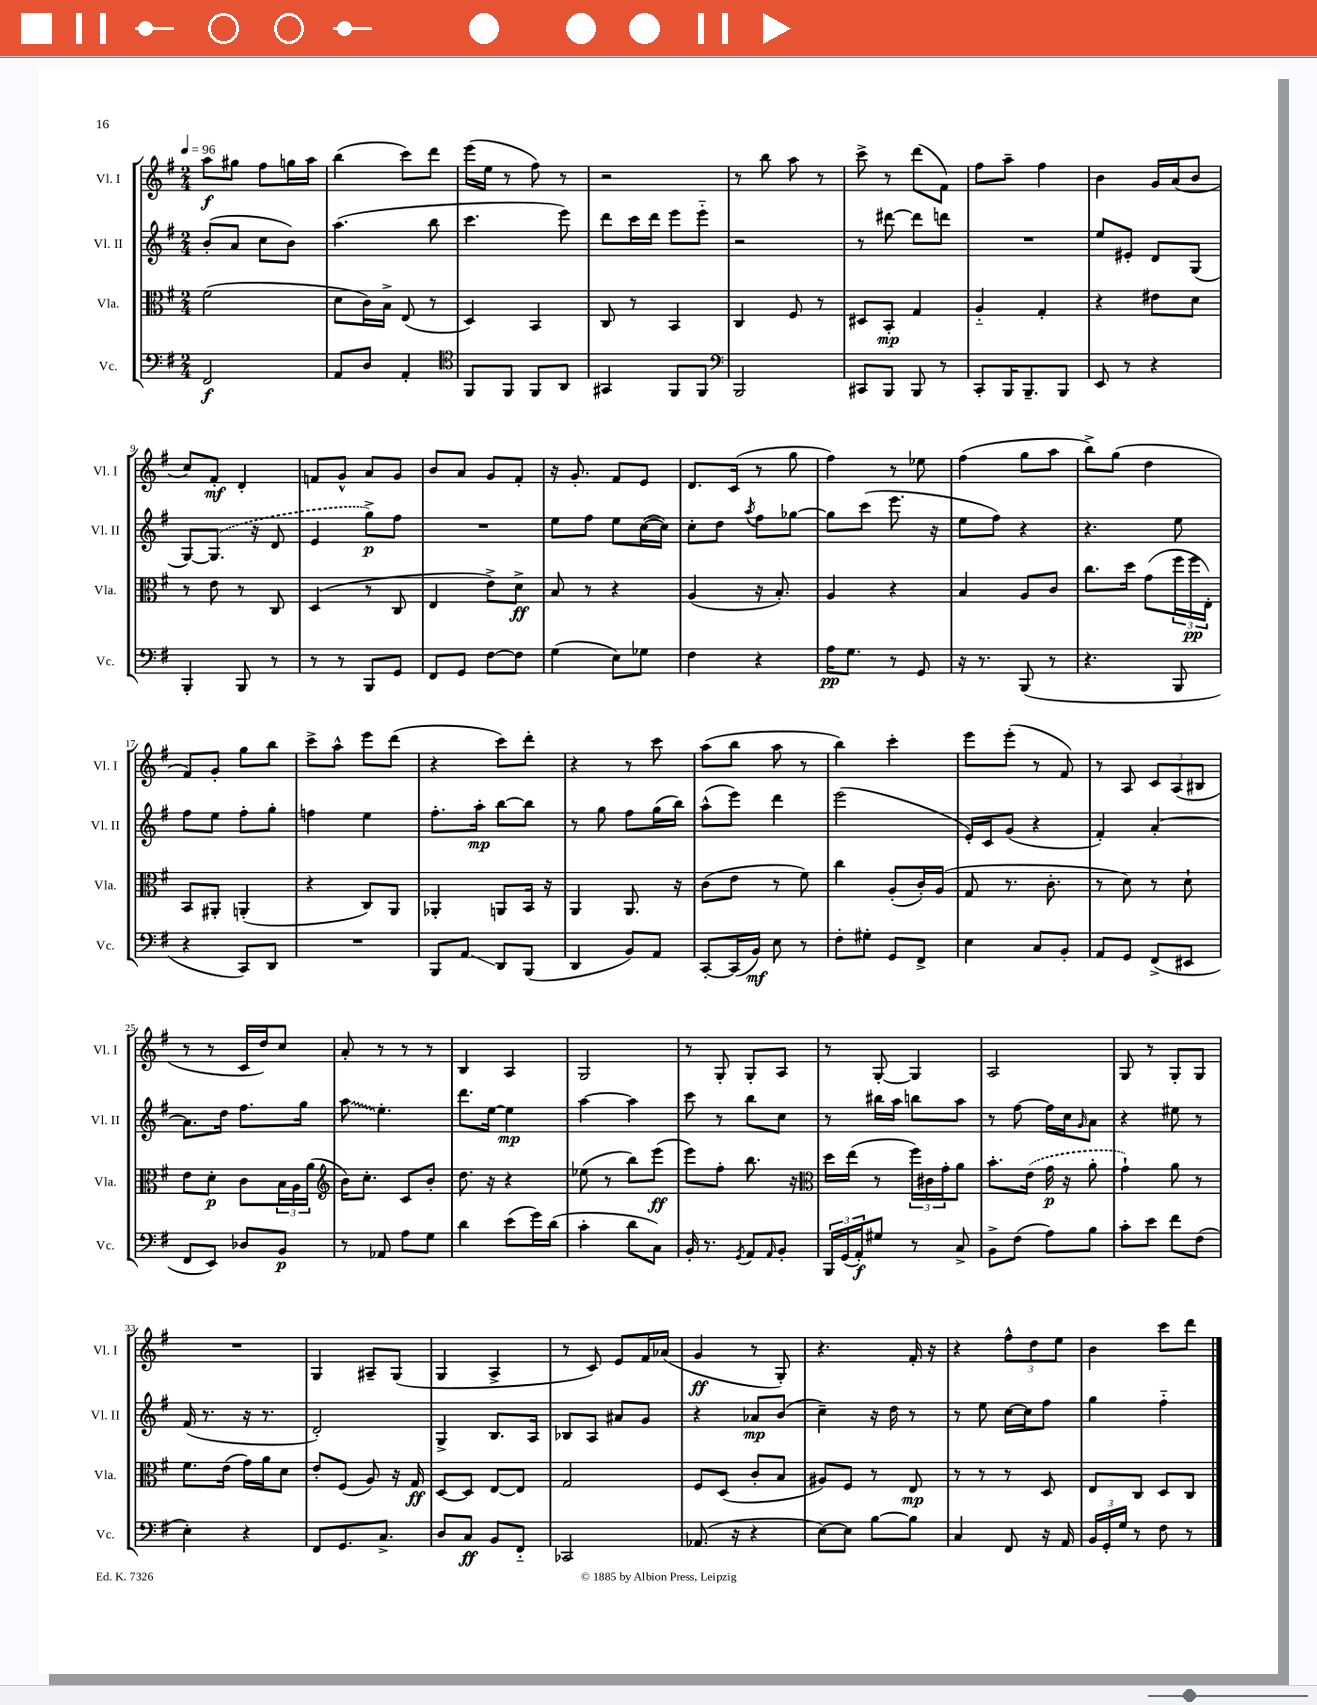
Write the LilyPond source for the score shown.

<<
\new StaffGroup <<
\new Staff = "s0" \with { instrumentName = "Vl. I" shortInstrumentName = "Vl. I" } {
    \clef treble \key g \major \numericTimeSignature \time 2/4 \tempo 4 = 96
    a''8\f gis''8 fis''8 g''16 a''16 |
    b''4( c'''8) d'''8 |
    e'''16( e''16 r8 fis''8) r8 |
    r2 |
    r8 b''8 a''8 r8 |
    c'''8-> r8 d'''8( fis'8) |
    fis''8 a''8-- fis''4 |
    b'4 g'16 a'16( b'8 |
    c''8) fis'8-.\mf d'4-. |
    f'8 g'8-^ a'8 g'8 |
    b'8 a'8 g'8 fis'8-. |
    r16 g'8.-. fis'8 e'8 |
    d'8. c'16( r8 g''8 |
    fis''4) r8 ees''8 |
    fis''4( g''8 a''8 |
    b''8->) g''8( d''4 |
    fis'8) g'8-. g''8 b''8 |
    c'''8-> a''8-^ e'''8 d'''8( |
    r4 c'''8) d'''8-. |
    r4 r8 c'''8 |
    a''8( b''8 a''8 r8 |
    b''4) c'''4-. |
    e'''8 e'''8-.( r8 fis'8) |
    r8 a8 \tuplet 3/2 { c'8 a8( bis8 } |
    r8 r8 c'16 d''16) c''8 |
    a'8-. r8 r8 r8 |
    b4 a4 |
    g2 |
    r8 g8-. g8-. a8 |
    r8 g8~-. g4 |
    a2 |
    g8 r8 g8-. g8 |
    R2 |
    g4 ais8-- g8( |
    g4 a4-> |
    r8 c'8) e'8 fis'16 aes'16( |
    g'4\ff r8 g8-.) |
    r4. fis'16-. r16 |
    r4 \tuplet 3/2 { fis''8-^ d''8 e''8 } |
    b'4 c'''8 d'''8 \bar "|." |
}
\new Staff = "s1" \with { instrumentName = "Vl. II" shortInstrumentName = "Vl. II" } {
    \clef treble \key g \major \numericTimeSignature \time 2/4
    b'8-.( a'8 c''8 b'8) |
    a''4.( b''8 |
    c'''4. e'''8) |
    d'''8 c'''16 d'''16 e'''8 e'''8-_ |
    r2 |
    r8 dis'''8~ dis'''8 d'''8 |
    R2 |
    e''8 eis'8-. d'8 g8( |
    g8~) \once \slurDashed g8.( r16 d'8 |
    e'4 g''8->\p) fis''8 |
    R2 |
    e''8 fis''8 e''8 c''16~( c''16) |
    c''8-. d''8 \acciaccatura { a''8 } fis''8 ges''8~ |
    ges''8 c'''8( e'''8. r16 |
    e''8 fis''8) r4 |
    r4. e''8 |
    fis''8 e''8 fis''8-. g''8-. |
    f''4 e''4 |
    fis''8.-. a''16-.\mp b''8~ b''8 |
    r8 g''8 fis''8 g''16( b''16) |
    a''8-^( e'''8) d'''4 |
    e'''2( |
    e'16-.) c'16 g'8( r4 |
    fis'4-.) a'4~-. |
    a'8. d''16 fis''8. g''16 |
    \once \override Glissando.style = #'zigzag a''8\glissando e''4.-. |
    d'''8. e''16~ e''4\mp |
    a''4~ a''4 |
    c'''8 r8 b''8 c''8 |
    r8 bis''16 a''16 b''8 a''8 |
    r8 fis''8~ fis''16 c''16 \grace { g'16 } a'8 |
    r4 eis''8 r8 |
    fis'16( r8. r16 r8. |
    d'2-.) |
    g4-> b8. a16 |
    bes8 a8 ais'8 g'8 |
    r4 aes'8\mp b'8( |
    c''4--) r16 d''16 r8 |
    r8 e''8 c''16~ c''16 fis''8 |
    g''4 fis''4-_ \bar "|." |
}
\new Staff = "s2" \with { instrumentName = "Vla." shortInstrumentName = "Vla." } {
    \clef alto \key g \major \numericTimeSignature \time 2/4
    fis'2( |
    d'8 c'16) b16-> e8( r8 |
    d4) b,4 |
    c8 r8 b,4 |
    c4 fis8 r8 |
    dis8 b,8-.\mp g4 |
    a4-_ g4-. |
    r4 eis'8 d'8 |
    r8 e'8 r8 c8 |
    d4( r8 c8 |
    e4 e'8->) d'8->\ff |
    b8 r8 r4 |
    a4( r16 b8.-.) |
    a4 r4 |
    b4 a8 c'8 |
    c''8. d''16 g'8( \tuplet 3/2 { fis''16 fis''16\pp e16-.) } |
    b,8 ais,8-. a,4-.( |
    r4 c8) a,8 |
    aes,4-. a,8 b,16 r16 |
    a,4 a,8. r16 |
    c'8( e'8 r8 fis'8) |
    c''4 a8-.( c'16-.) a16( |
    g8 r8. c'8.-. |
    r8 d'8) r8 d'8-! |
    e'8 d'8-.\p c'8 \tuplet 3/2 { b16 a16 a'16( } |
    \clef treble b'16) c''8.-. c'8 b'8-. |
    d''8. r16 r4 |
    ees''8( r8 b''8) e'''8\ff( |
    e'''8) fis''8-. b''8. r16 |
    \clef alto d''16 e''16( r8 \tuplet 3/2 { fis''16) cis'16 g'16-. } a'8 |
    b'8.-. \once \slurDashed e'16( g'16\p r16 a'8-. |
    g'4-!) a'8 r8 |
    fis'8. e'16( g'16) a'16 d'8 |
    e'8-. fis8( a8) r16 g16\ff |
    d8~ d8 e8~ e8 |
    g2 |
    fis8 d8( c'8-. b8 |
    ais8) fis8 r8 e8\mp |
    r8 r8 r8 d8 |
    e8 c8 d8 c8 \bar "|." |
}
\new Staff = "s3" \with { instrumentName = "Vc." shortInstrumentName = "Vc." } {
    \clef bass \key g \major \numericTimeSignature \time 2/4
    fis,2\f |
    a,8 d8 a,4-. |
    \clef tenor fis,8 fis,8 fis,8 a,8 |
    gis,4 fis,8 fis,8 |
    \clef bass b,,2 |
    cis,8 b,,8 b,,8 r8 |
    c,8-. b,,16 b,,8.-- b,,8 |
    e,8 r8 r4 |
    b,,4-. b,,8 r8 |
    r8 r8 b,,8 g,8 |
    fis,8 g,8 fis8~ fis8 |
    g4( e8) ges8 |
    fis4 r4 |
    a16\pp g8. r8 g,8 |
    r16 r8. b,,8( r8 |
    r4. b,,8 |
    r4 c,8) d,8 |
    R2 |
    b,,8 a,8\glissando d,8 b,,8( |
    d,4 b,8) a,8 |
    c,8~-. c,16( b,16\mf) e8 r8 |
    fis8-. gis8-. g,8 fis,8-> |
    e4 c8 b,8-. |
    a,8 g,8 fis,8->( eis,8 |
    fis,8 e,8) des8 b,8\p |
    r8 aes,8 a8 g8 |
    d'4 e'8( g'16) d'16( |
    c'4-. d'8 c8) |
    b,16-. r8. \acciaccatura { g,8 } a,8 \grace { a,16 } b,8-. |
    \tuplet 3/2 { b,,16 g,16( a,16-.\f) } gis8 r8 c8-> |
    b,8-> fis8( a8) b8 |
    c'8-. e'8 fis'8 fis8( |
    e4-.) r4 |
    fis,8 g,8. c8.-> |
    d8 c8\ff b,8 fis,8-_ |
    ces,2 |
    aes,8.( r16 r4 |
    e8~) e8 b8~ b8 |
    c4 fis,8 r16 a,16 |
    \tuplet 3/2 { b,16 g,16-. g16 } r8 fis8 r8 \bar "|." |
}
>>
>>
